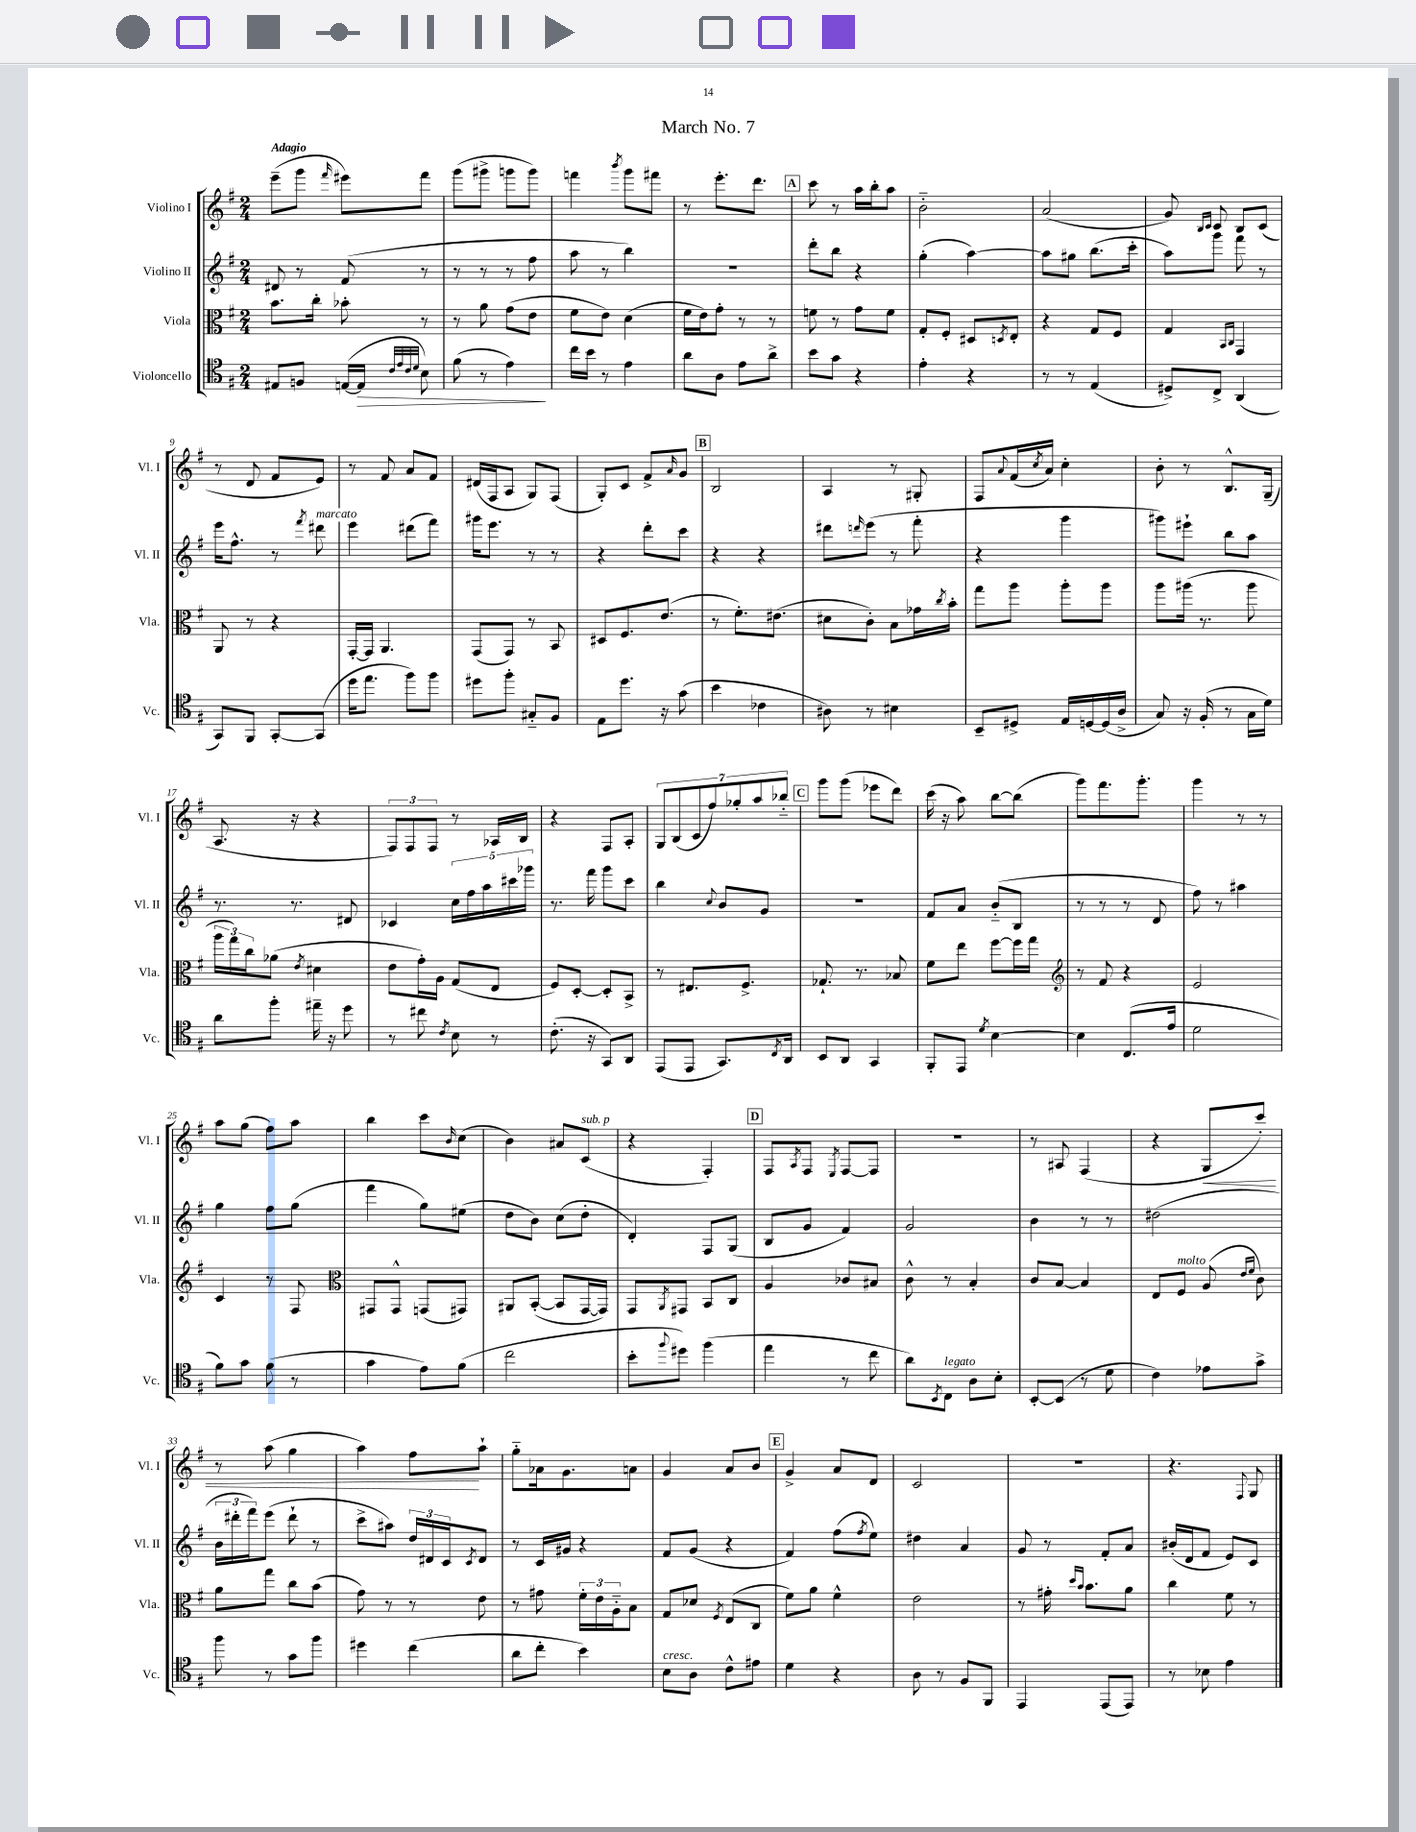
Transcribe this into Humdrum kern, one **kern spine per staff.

**kern	**kern	**kern	**kern
*staff4	*staff3	*staff2	*staff1
*clefC4	*clefC3	*clefG2	*clefG2
*k[f#]	*k[f#]	*k[f#]	*k[f#]
*M2/4	*M2/4	*M2/4	*M2/4
8E#	8.b	8d#	(8eee~
8F	.	8r	8ggg
.	16cc'	.	.
.	.	.	16qqfff#
([16E	8b-'	(8f#	8eee#)
16E]	.	.	.
32qqc	.	.	.
32qqe	.	.	.
32qqc	.	.	.
32qqd	.	.	.
8B)	8r	8r	8fff#
=	=	=	=
(8f#	8r	8r	(8ggg
8r	8a	8r	8ggg#^
4e)	(8g	8r	8ggg
.	8e	8ff#	8ggg)
=	=	=	=
16cc	8f#	8aa	4fff
16b	.	.	.
8r	8e)	8r	.
.	.	.	8qbbb
4e	(4d	4bb)	8ggg
.	.	.	8fff#
=	=	=	=
8a	16f#	2r	8r
.	16e)	.	.
8A	8g'	.	8.eee'
8e	8r	.	.
.	.	.	8.ddd
8a^	8r	.	.
=	=	=	=
8b	8f	8ddd'	8ccc
8g	8r	8bb	8r
4r	8g	4r	16aa
.	.	.	16bb'
.	8f	.	8aa
=	=	=	=
4e'	8G'	(4gg'	2b'~
.	8F#'	.	.
4r	8D#	[4aa)	.
.	8qD	.	.
.	8E'	.	.
=	=	=	=
8r	4r	8aa]	(2a
8r	.	8gg#	.
(4E	8G	(8.bb	.
.	8F#	.	.
.	.	16ccc'	.
=	=	=	=
8D#^)	4G	8aa)	8g)
.	.	.	16qqB
.	.	.	16qqc
8C^	.	8ggg	8c
.	16qqBB	.	.
.	16qqC	.	.
(4AA	4GG	8fff#	8B
.	.	8r	(8c
=	=	=	=
8GG)	8AA	16eee	8r
.	.	8.ff#^^	.
8FF#	8r	.	8d
[8GG'	4r	8r	8f#
.	.	8qfff#	.
(8GG]	.	8ddd#	8e)
=	=	=	=
16dd	[16GG'	4eee	8r
8.ee	16GG]	.	.
.	4.AA	.	8f#
8ff#)	.	(8ddd#	8a
8ff#	.	8fff#)	8f#
=	=	=	=
8dd#	(8GG	16ggg#	(16d#
.	.	8.eee	16F#
8ff#'	8GG)	.	8A
8G#'~	8r	8r	8G)
8F#	8BB	8r	(8F#
=	=	=	=
8E	8D#	4r	8G')
8.dd	8.F#	.	8c
.	.	8ddd'	8f#^
16r	(8.e	.	.
.	.	.	16qqa
(8g	.	8ccc	8g
=	=	=	=
4b	8r	4r	2B
.	8.f#')	.	.
4c-	.	4r	.
.	(8.e#	.	.
=	=	=	=
8A#)	8d#	8ddd#	4A
.	.	16qqddd	.
8r	8c')	(8eee	.
4B#	8B	8r	8r
.	16g-	8fff#'	8G#'
.	8qcc	.	.
.	16b'	.	.
=	=	=	=
8BB~	8gg	4r	8F#
.	.	.	8qqa
8D#^	8aa	.	(16f#
.	.	.	8qcc
.	.	.	16a)
16E	8aa'	4ggg	4cc'
[16D	.	.	.
(16D]	8aa	.	.
16A^	.	.	.
=	=	=	=
8G)	8aa	8ggg#)	8b'
16r	(16aa#	8eee#`	8r
(16F#'	8.r	.	.
8r	.	8bb	8.B^^
16G	8aa#	8aa	.
16d)	.	.	(16G~
=	=	=	=
8a	24aa	8.r	8.A
.	24gg)	.	.
.	24cc	.	.
8ff#'	(8a-	.	.
.	.	8.r	16r
.	8qe	.	.
16ee#~	4d#	.	4r
16r	.	.	.
8dd	.	8d#	.
=	=	=	=
8r	8e	4c-	12F#)
.	.	.	12F#
8cc#	16g')	.	.
.	.	.	12F#
.	16A	.	.
8qc	.	.	.
8B	(8G	20cc	8r
.	.	20ff#	.
.	.	20aa	.
8r	8E	.	16A-
.	.	20ccc#	.
.	.	.	16B
.	.	20ggg-	.
=	=	=	=
(8.c'	8F#)	8.r	4r
.	[8D'	.	.
16r	.	16fff#	.
8GG)	8D']	8ggg	8F#
8AA	8BB^	8ccc	8A'
=	=	=	=
(8EE	8r	4bb	14G
.	.	.	(14B
8EE	8.E#	.	.
.	.	.	14c
.	.	.	14ff#)
.	.	8qqcc	.
8.GG)	.	8b	.
.	.	.	14gg-'
.	8.F#^	.	.
.	.	.	14aa
.	.	8g	.
.	.	.	14bb-'~
8qC	.	.	.
16AA	.	.	.
=	=	=	=
8BB	8.G-`	2r	8ggg
8AA	.	.	(8ggg
.	8.r	.	.
4GG	.	.	8eee-
.	8B-	.	8ddd)
=	=	=	=
8FF#'	8f#	8f#	(16ccc
.	.	.	16r
8EE	8ee	8a	8aa)
8qd	.	.	.
[4B	[8ff#	(8b'~	[8bb
.	16ff#]	8B	(8bb]
.	16gg	.	.
=	=	=	=
*	*clefG2	*	*
4B]	8r	8r	8ggg)
.	8f#	8r	8.fff#
(8.C	4r	8r	.
.	.	.	8.ggg'
.	.	8d	.
16e	.	.	.
=	=	=	=
2d	2e	8ff#)	4ggg
.	.	8r	.
.	.	4aa#	8r
.	.	.	8r
=	=	=	=
8f#)	4c	4gg	8aa
8g	.	.	(8gg
(8f#	8r	8ff#	8ff#)
8r	8F#	(8gg	8aa
=	=	=	=
*	*clefC3	*	*
4g	8GG#	4fff#	4bb
.	8GG#^^	.	.
8e)	(8GG	8gg)	8ccc
.	.	.	16qqb
(8f#	8GG#)	(8ee#	(8cc
=	=	=	=
2cc	8AA#	8dd	4b)
.	([8BB'	8b)	.
.	8BB]	(8cc	8a#
.	[16GG	8dd'	(8c
.	16GG])	.	.
=	=	=	=
8b'	8GG	4d')	4r
8qqff#	8qAA	.	.
8dd#)	8GG#	.	.
(4ff#	8BB	8F#	4F#')
.	8C	(8G	.
=	=	=	=
4ee	4A	8B	8F#
.	.	.	8qA
.	.	8g	8F#
.	.	.	8qE
8r	8c-	4f#)	[8F#
8cc	8B#	.	8F#]
=	=	=	=
8a)	8c^^	2g	2r
8qBB	.	.	.
8C	8r	.	.
8A	4B'	.	.
8B'	.	.	.
=	=	=	=
[8BB'	8c	4b	8r
(8BB]	[8B	.	8A#
8r	4B]	8r	(4F#
8d	.	8r	.
=	=	=	=
4c)	8E	(2dd#	4r
.	8F#	.	.
8e-	(8A	.	8G
.	16qqe	.	.
.	16qqf#	.	.
8g^	8c)	.	8ccc')
=	=	=	=
8ff#	8a	24b	8r
.	.	24ddd#'	.
.	.	24fff#)	.
8r	8gg	(8eee	(8aa
8g	8cc	8ddd#`	4gg
8ff#	(8b	8r	.
=	=	=	=
4dd#	8g)	8ccc^	4aa)
.	8r	8aa#)	.
(4cc	8r	24dd	8ff#
.	.	24d#	.
.	.	24c	.
.	.	8qc	.
.	8e	8d#	8aa`
=	=	=	=
8a	8r	8r	8gg'~
8cc'	8g#	16c	16a-
.	.	16g#	8.g
4b)	24f#'	4r	.
.	24e	.	.
.	24A'~	.	.
.	8B	.	8a
=	=	=	=
8B	8G	8f#	4g
8A	8d-	(8g	.
.	8qF#	.	.
8c^^	(8E	4r	8a
8e#	8C	.	8b
=	=	=	=
4d	8f#)	4f#)	4g^
.	8a	.	.
4r	4f#^^	(8ff#	8a
.	.	8qff#	.
.	.	8ee)	8d
=	=	=	=
8A	2e	4dd#	2c
8r	.	.	.
8F#	.	4a	.
8FF#	.	.	.
=	=	=	=
4EE	8r	8g	2r
.	16g#'	8r	.
.	16qqdd	.	.
.	16qqb	.	.
.	8.b	.	.
(8EE	.	8f#'	.
8EE)	8a	8a	.
=	=	=	=
8r	4cc	(16b#'	4.r
.	.	16d	.
8B-	.	8f#	.
4e	8f#	8e)	.
.	.	.	8qqF#
.	8r	8c	8G
==	==	==	==
*-	*-	*-	*-
